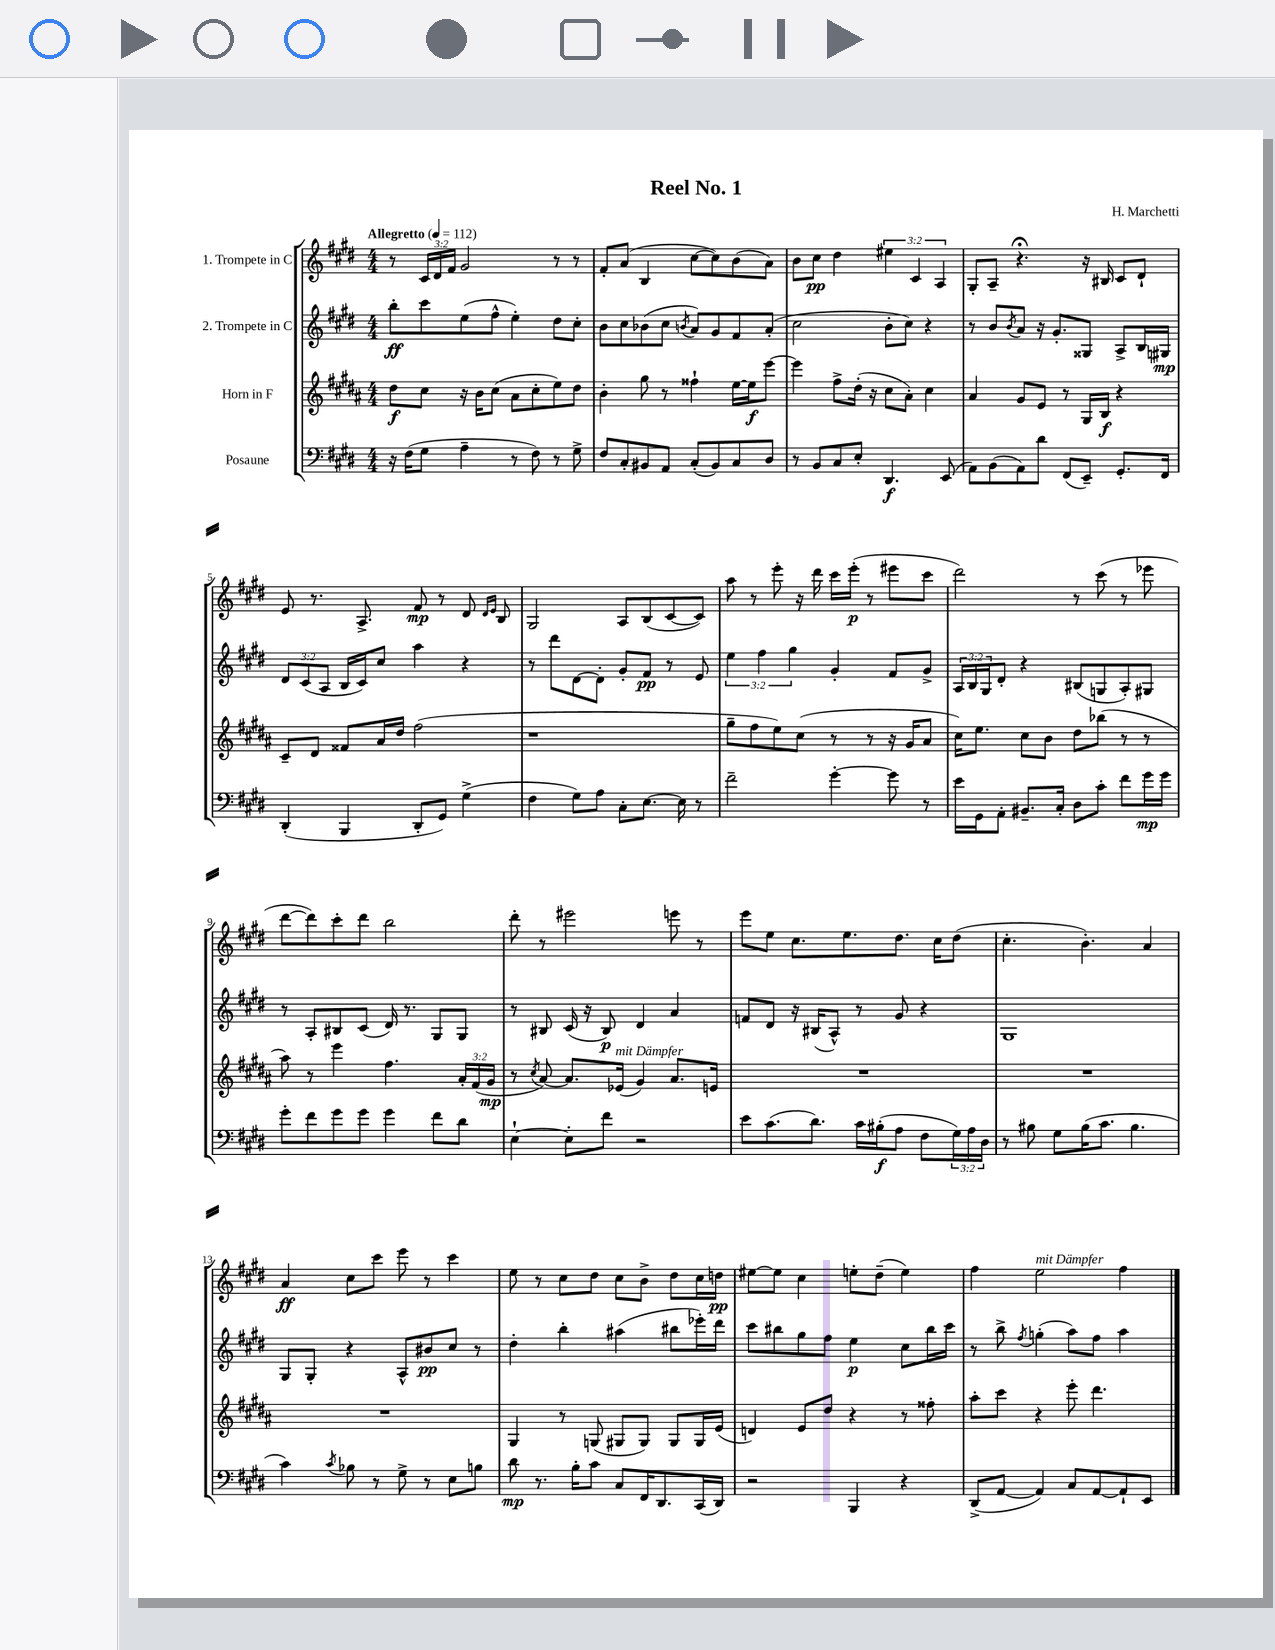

**kern	**dynam	**kern	**dynam	**kern	**dynam	**kern	**dynam
*part4	*part4	*part3	*part3	*part2	*part2	*part1	*part1
*staff4	*staff4	*staff3	*staff3	*staff2	*staff2	*staff1	*staff1
*I"Posaune	*	*I"Horn in F	*	*I"2. Trompete in C	*	*I"1. Trompete in C	*
*clefF4	*	*clefG2	*	*clefG2	*	*clefG2	*
*k[f#c#g#d#]	*	*k[f#c#g#d#a#]	*	*k[f#c#g#d#]	*	*k[f#c#g#d#]	*
*M4/4	*	*M4/4	*	*M4/4	*	*M4/4	*
*MM112	*	*MM112	*	*MM112	*	*MM112	*
=1	=1	=1	=1	=1	=1	=1	=1
!	!	!	!	!	!	!LO:TX:a:B:t=Allegretto	!
16r	.	8dd#\L	f	8bb'\L	ff	8r	.
(16F#\KL	.	.	.	.	.	.	.
8G#\J	.	8cc#\J	.	8ccc#\	.	24c#/LL	.
.	.	.	.	.	.	24d#/	.
.	.	.	.	.	.	24f#/JJ	.
4A~\	.	16r	.	(8ee\	.	2g#/	.
.	.	16b\KL	.	.	.	.	.
.	.	(8cc#\J	.	8ff#^^\J	.	.	.
8r	.	8a#\L	.	4ee'\)	.	.	.
8F#\)	.	8cc#'\	.	.	.	.	.
8r	.	8ee\)	.	8dd#\L	.	8r	.
8G#^\	.	8dd#\J	.	8cc#'\J	.	8r	.
=2	=2	=2	=2	=2	=2	=2	=2
8F#/L	.	4b'\	.	8b\L	.	8f#'/L	.
8C#'/	.	.	.	8cc#\	.	(8a/J	.
8BB#X/	.	8gg#\	.	(8b-X\	.	4B/	.
8AA/J	.	8r	.	8cc#\J	.	.	.
.	.	.	.	8qbn/	.	.	.
(8C#'/L	.	4ff##X`\	.	8a/L)	.	[8cc#\L	.
8BB#/)	.	.	.	8g#/	.	8cc#\])	.
8C#/	.	[16ee\LL	.	8f#/	.	(8b\	.
.	.	16ee\J]	f	.	.	.	.
8D#/J	.	[8eee\J	.	(8a'/J	.	8a\J)	.
=3	=3	=3	=3	=3	=3	=3	=3
8r	.	4eee\]	.	2cc#\	.	8b\L	.
8BB/L	.	.	.	.	.	8cc#\J	pp
8C#/	.	8ff#^\L	.	.	.	4dd#\	.
8E'/J	.	(16dd#'\Jk	.	.	.	.	.
.	.	16r	.	.	.	.	.
4.DD#/	f	8cc#\L	.	8b'\L	.	6ee#X\	.
.	.	8a#'\J)	.	8cc#\J)	.	.	.
.	.	.	.	.	.	6c#/	.
.	.	4cc#\	.	4r	.	.	.
.	.	.	.	.	.	6A/	.
(8EE/	.	.	.	.	.	.	.
=4	=4	=4	=4	=4	=4	=4	=4
8AA\L)	.	4a#/	.	8r	.	8G#'/L	.
(8BB\	.	.	.	8b/L	.	8A~/J	.
.	.	.	.	8qb/	.	.	.
8AA\)	.	8g#/L	.	8a/J	.	4.r;<	.
8d#\J	.	8e/J	.	16r	.	.	.
.	.	.	.	8.g#'/L	.	.	.
(8FF#/L	.	8r	.	.	.	.	.
8EE~/J)	.	16G#/LL	.	8G##X/J	.	16r	.
.	.	16B/JJ	f	.	.	16B#X/	.
8.GG#'/L	.	4r	.	8A^/L	.	8c#/L	.
.	.	.	.	16B/L	.	8d#`/J	.
16FF#/Jk	.	.	.	16G#X/JJ	mp	.	.
!!LO:LB:g=z
=5	=5	=5	=5	=5	=5	=5	=5
(4DD#'/	.	8c#~/L	.	12d#/L	.	8e/	.
.	.	.	.	(12c#/	.	.	.
.	.	8d#/J	.	.	.	8.r	.
.	.	.	.	12A/J	.	.	.
4BBB/	.	8f##X/L	.	16B/LL	.	.	.
.	.	.	.	16c#/J)	.	8.A^/	.
.	.	16a#/L	.	8cc#/J	.	.	.
.	.	16dd#/JJ	.	.	.	.	.
8DD#'/L	.	(2ff#\	.	4aa\	.	8f#/	mp
8GG#/J)	.	.	.	.	.	8r	.
(4G#^\	.	.	.	4r	.	8d#/	.
.	.	.	.	.	.	16qqd#/LL	.
.	.	.	.	.	.	16qqe/JJ	.
.	.	.	.	.	.	8B/	.
=6	=6	=6	=6	=6	=6	=6	=6
4F#\	.	1r	.	8r	.	2G#/	.
.	.	.	.	8ddd#\L	.	.	.
8G#\L)	.	.	.	[8d#\	.	.	.
8A\J	.	.	.	8d#'\J]	.	.	.
8C#'\L	.	.	.	8g#'/L	.	8A/L	.
[8.E\J	.	.	.	8f#/J	pp	(8B/	.
.	.	.	.	8r	.	[8c#/	.
16E\]	.	.	.	.	.	.	.
8r	.	.	.	8e/	.	8c#/J])	.
=7	=7	=7	=7	=7	=7	=7	=7
2f#~\	.	8gg#~\L	.	6ee\	.	8aa\	.
.	.	8ff#\	.	.	.	8r	.
.	.	.	.	6ff#\	.	.	.
.	.	8ee\)	.	.	.	8eee'\	.
.	.	.	.	6gg#\	.	.	.
.	.	(8cc#\J	.	.	.	16r	.
.	.	.	.	.	.	16ddd#\	.
[4g#'\	.	8r	.	4g#'/	.	16ccc#\LL	.
.	.	.	.	.	.	(16eee'\JJ	p
.	.	8r	.	.	.	8r	.
8g#\]	.	16r	.	8f#/L	.	8eee#X\L	.
.	.	16g#/KL	.	.	.	.	.
8r	.	8a#/J	.	8g#^/J	.	8ccc#\J	.
=8	=8	=8	=8	=8	=8	=8	=8
16e\LL	.	16cc#\KL)	.	24A/LL	.	2ddd#\)	.
.	.	.	.	24B/	.	.	.
16GG#\J	.	8.ee\J	.	.	.	.	.
.	.	.	.	24G#/J	.	.	.
8AA'\J	.	.	.	8d#'/J	.	.	.
8.BB#X~/L	.	8cc#\L	.	4r	.	.	.
.	.	8b\J	.	.	.	.	.
16C#'/Jk	.	.	.	.	.	.	.
8D#\L	.	8dd#\L	.	(8B#X/L	.	8r	.
8c#'\J	.	(8bb-X\J	.	8Gn/	.	(8ccc#\	.
8f#\L	.	8r	.	8A'/)	.	8r	.
16g#\L	mp	8r	.	8G#X/J	.	8eee-X\	.
16g#\JJ	.	.	.	.	.	.	.
!!LO:LB:g=z
=9	=9	=9	=9	=9	=9	=9	=9
8g#'\L	.	8aa#\)	.	8r	.	[8ddd#\L	.
8f#\	.	8r	.	8A'/L	.	8ddd#\])	.
8g#\	.	4eee\	.	8B#X/	.	8ccc#'\	.
8g#\J	.	.	.	(8c#/J	.	8ddd#\J	.
4g#\	.	4.ff#\	.	16d#/)	.	2bb\	.
.	.	.	.	8.r	.	.	.
8f#\L	.	.	.	8G#/L	.	.	.
8d#\J	.	24a#'/LL	.	8G#/J	.	.	.
.	.	(24f#/	.	.	.	.	.
.	.	24g#/JJ	mp	.	.	.	.
=10	=10	=10	=10	=10	=10	=10	=10
[4E`\	.	8r	.	8r	.	8ddd#'\	.
.	.	8qcc#/	.	.	.	.	.
.	.	[8a#/)	.	8B#X/	.	8r	.
8E'\L]	.	8.a#/L]	.	(16c#/	.	2eee#X\	.
.	.	.	.	16r	.	.	.
8f#\J	.	.	.	8B#/)	p	.	.
!	!	!LO:TX:a:i:t=mit Dämpfer	!	!	!	!	!
.	.	(16e-X/Jk	.	.	.	.	.
2r	.	4g#/)	.	4d#/	.	.	.
.	.	8.a#/L	.	4a/	.	8eeen\	.
.	.	.	.	.	.	8r	.
.	.	16en/Jk	.	.	.	.	.
=11	=11	=11	=11	=11	=11	=11	=11
8e\L	.	1r	.	8fn/L	.	8eee\L	.
(8.c#\	.	.	.	8d#/J	.	8ee\J	.
.	.	.	.	16r	.	8.cc#\L	.
8.d#\J)	.	.	.	(16B#X/KL	.	.	.
.	.	.	.	8A^^/J)	.	.	.
.	.	.	.	.	.	8.ee\	.
16c#\LL	.	.	.	8r	.	.	.
(16B#X'\J	f	.	.	.	.	.	.
8A\J	.	.	.	8g#/	.	8.dd#\J	.
8F#\L	.	.	.	4r	.	.	.
.	.	.	.	.	.	16cc#\KL	.
24G#\L)	.	.	.	.	.	(8dd#\J	.
24A\	.	.	.	.	.	.	.
24D#\JJ	.	.	.	.	.	.	.
=12	=12	=12	=12	=12	=12	=12	=12
8r	.	1r	.	1G#	.	4.cc#'\	.
8B#X\	.	.	.	.	.	.	.
8G#\L	.	.	.	.	.	.	.
(16B#\K	.	.	.	.	.	4.b'\)	.
8.c#\J	.	.	.	.	.	.	.
4.B#\	.	.	.	.	.	.	.
.	.	.	.	.	.	4a/	.
!!LO:LB:g=z
=13	=13	=13	=13	=13	=13	=13	=13
4c#\)	.	1r	.	8G#/L	.	4a/	ff
.	.	.	.	8G#'/J	.	.	.
8qc#/	.	.	.	.	.	.	.
8B-X\	.	.	.	4r	.	8cc#\L	.
8r	.	.	.	.	.	8ccc#\J	.
8G#^\	.	.	.	8A^^/L	.	8eee\	.
8r	.	.	.	8b#X/	pp	8r	.
8E\L	.	.	.	8cc#/J	.	4ccc#\	.
8Bn\J	.	.	.	8r	.	.	.
=14	=14	=14	=14	=14	=14	=14	=14
8d#\	mp	4G#/	.	4dd#'\	.	8ee\	.
8.r	.	.	.	.	.	8r	.
.	.	8r	.	4bb'\	.	8cc#\L	.
16B'\KL	.	.	.	.	.	.	.
8c#\J	.	(8Gn/	.	.	.	8dd#\J	.
8C#/L	.	8G#X/L	.	(4aa#X\	.	8cc#\L	.
16FF#/K	.	8G#/J)	.	.	.	8b^\J	.
8.DD#/	.	.	.	.	.	.	.
.	.	8G#/L	.	8bb#X\L	.	8dd#\L	.
(16CC#/L	.	16G#/L	.	16eee-X'\L)	.	16cc#\L	.
16DD#/JJ)	.	(16e/JJ	.	16ddd#\JJ	.	16ddn\JJ	pp
=15	=15	=15	=15	=15	=15	=15	=15
2r	.	4dn/)	.	8ccc#\L	.	[8ee#X\L	.
.	.	.	.	8bb#X\	.	8ee#\J]	.
.	.	8e/L	.	8gg#\	.	4cc#\	.
.	.	8dd#/J	.	8ff#\J	.	.	.
4BBB/	.	4r	.	4ee\	p	8een'\L	.
.	.	.	.	.	.	(8dd#~\J	.
4r	.	8r	.	8cc#\L	.	4ee\)	.
.	.	8ff##X'\	.	16bb#\L	.	.	.
.	.	.	.	16ccc#\JJ	.	.	.
=16	=16	=16	=16	=16	=16	=16	=16
(8DD#^/L	.	8aa#'\L	.	8r	.	4ff#\	.
[8AA/J	.	8ccc#\J	.	8bb^\	.	.	.
.	.	.	.	8qff#/	.	.	.
!	!	!	!	!	!	!LO:TX:a:i:t=mit Dämpfer	!
4AA/])	.	4r	.	(4ggn'\	.	2ee\	.
8C#/L	.	8eee'\	.	8aa\L)	.	.	.
[8AA/	.	4.ddd#\	.	8ff#\J	.	.	.
8AA`/]	.	.	.	4aa\	.	4ff#\	.
8EE/J	.	.	.	.	.	.	.
==	==	==	==	==	==	==	==
*-	*-	*-	*-	*-	*-	*-	*-
